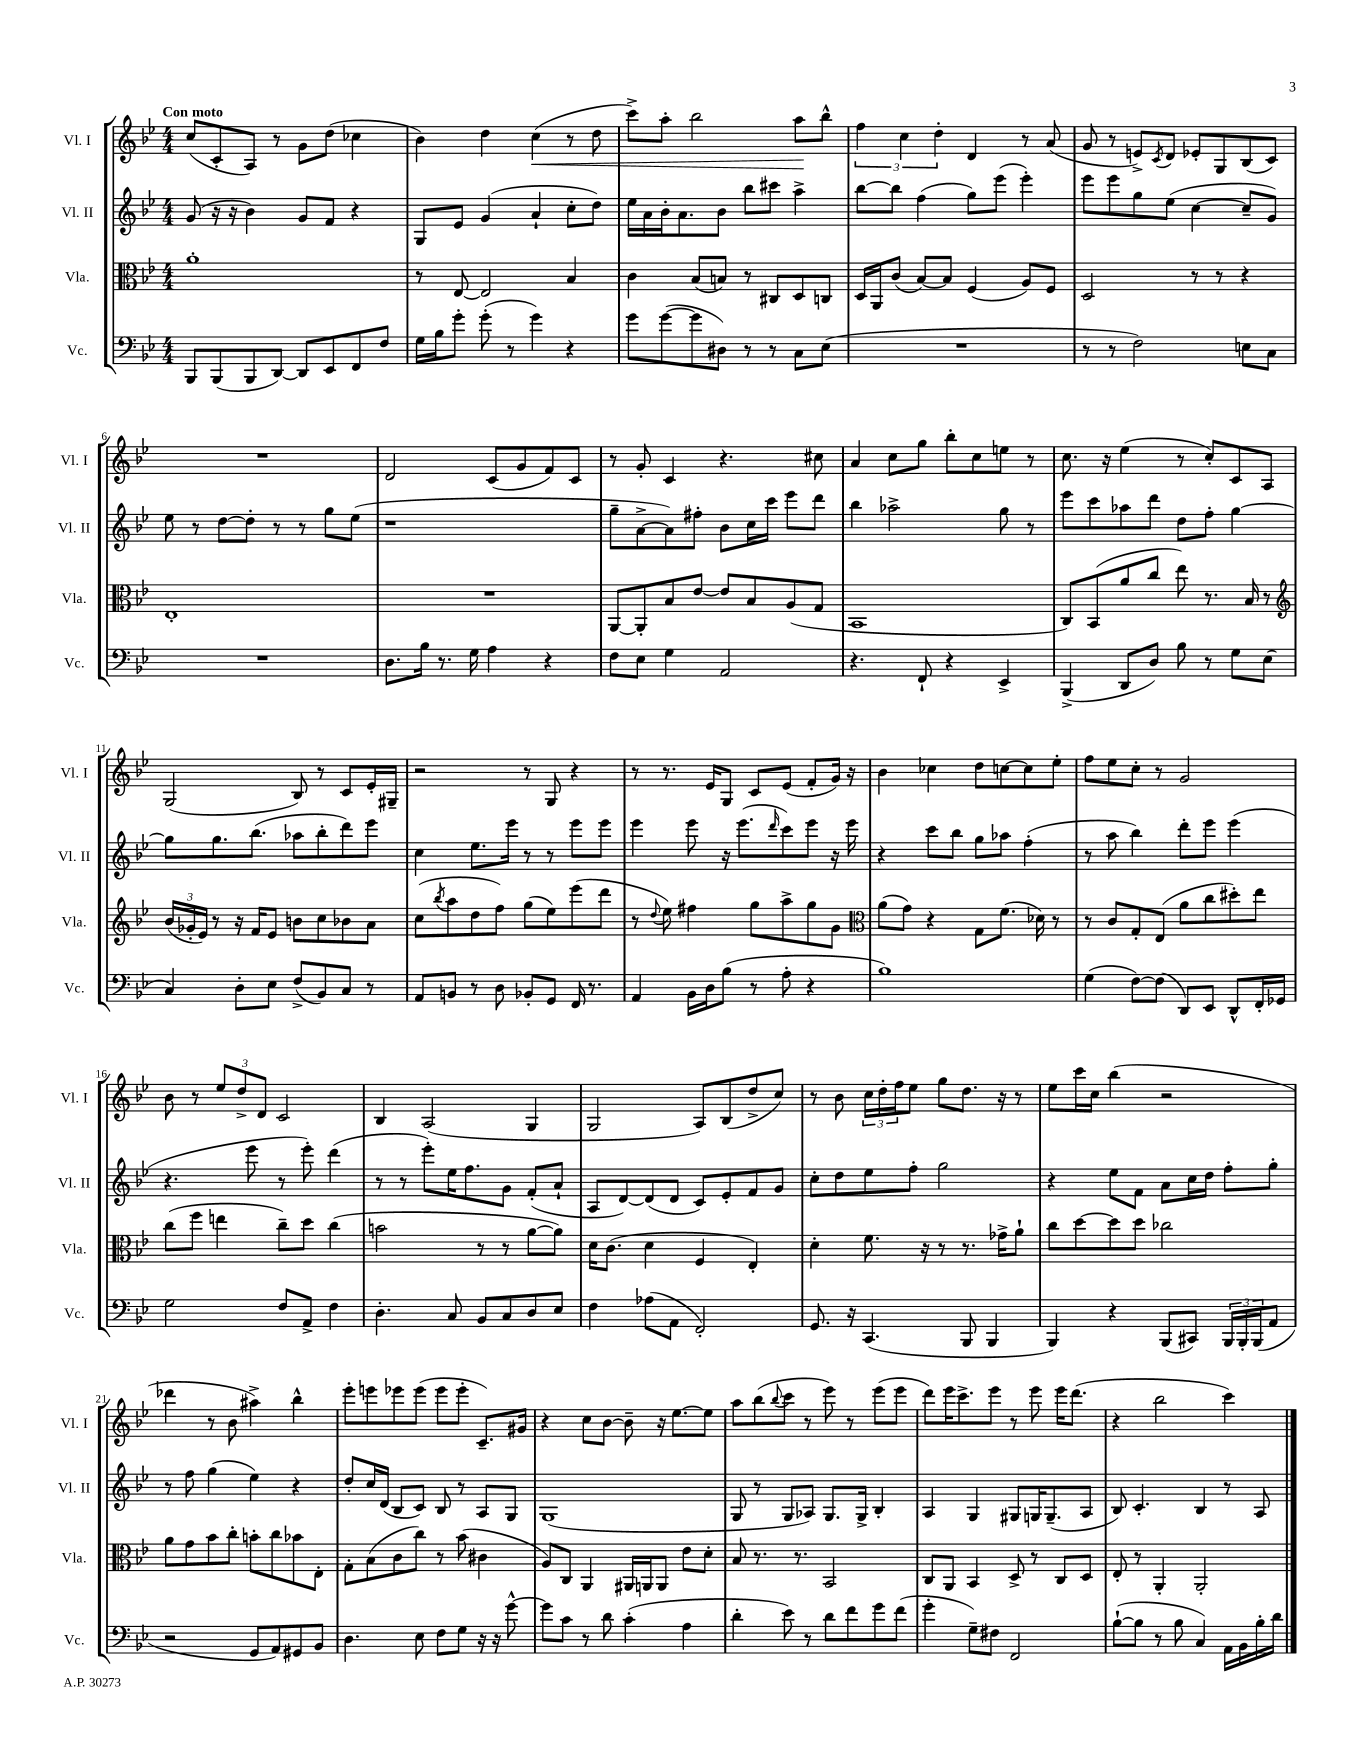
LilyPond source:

<<
\new StaffGroup <<
\new Staff = "s0" \with { instrumentName = "Vl. I" shortInstrumentName = "Vl. I" } {
    \clef treble \key bes \major \numericTimeSignature \time 4/4 \tempo "Con moto"
    c''8( c'8-. a8) r8 g'8 d''8( ces''4 |
    bes'4) d''4 c''4\<( r8 d''8 |
    c'''8->) a''8-. bes''2 a''8\! bes''8-^ |
    \tuplet 3/2 { f''4 c''4 d''4-. } d'4 r8 a'8( |
    g'8 r8 e'8->) \acciaccatura { c'8 } d'8 ees'8-. g8 bes8( c'8) |
    R1 |
    d'2 c'8( g'8 f'8) c'8 |
    r8 g'8-. c'4 r4. cis''8 |
    a'4 c''8 g''8 bes''8-. c''8 e''8 r8 |
    c''8. r16 ees''4( r8 c''8-.) c'8 a8 |
    g2( bes8) r8 c'8 ees'16-. gis16-- |
    r2 r8 g8 r4 |
    r8 r8. ees'16 g8 c'8 ees'8( f'8-. g'16) r16 |
    bes'4 ces''4 d''8 c''8~ c''8 ees''8-. |
    f''8 ees''8 c''8-. r8 g'2 |
    bes'8 r8 \tuplet 3/2 { ees''8 d''8-> d'8 } c'2 |
    bes4 a2( g4 |
    g2 a8) bes8( d''8-> c''8) |
    r8 bes'8 \tuplet 3/2 { c''16 d''16-. f''16 } ees''8 g''8 d''8. r16 r8 |
    ees''8 c'''16 c''16 bes''4( r2 |
    des'''4 r8 bes'8 ais''4->) bes''4-^ |
    ees'''8-. e'''8 ees'''8 ees'''8( ees'''8 ees'''8-. c'8.--) gis'16 |
    r4 c''8 bes'8~ bes'8-- r16 ees''8.~ ees''8 |
    a''8 bes''8( \appoggiatura { bes''8 } c'''8 r8 ees'''8) r8 ees'''8( ees'''8 |
    d'''8) ees'''16 c'''8.-> ees'''8 r8 ees'''8 ees'''16 d'''8.( |
    r4 bes''2 c'''4) \bar "|." |
}
\new Staff = "s1" \with { instrumentName = "Vl. II" shortInstrumentName = "Vl. II" } {
    \clef treble \key bes \major \numericTimeSignature \time 4/4
    g'8( r16 r16 bes'4) g'8 f'8 r4 |
    g8 ees'8 g'4( a'4-! c''8-. d''8) |
    ees''16 a'16 bes'16-. a'8. bes'8 bes''8 cis'''8 a''4-> |
    bes''8~ bes''8 f''4( g''8) ees'''8( ees'''4-.) |
    ees'''8 ees'''8 g''8 ees''8( c''4~ c''8-- g'8) |
    ees''8 r8 d''8~ d''8-. r8 r8 g''8 ees''8( |
    r1 |
    g''8-- a'8~-> a'8) fis''8-. bes'8 c''16 c'''16 ees'''8 d'''8 |
    bes''4 aes''2-> g''8 r8 |
    ees'''8 c'''8 aes''8 d'''8 d''8 f''8-. g''4~ |
    g''8 g''8. bes''8.( aes''8 bes''8-. d'''8) ees'''8 |
    c''4 ees''8. ees'''16 r8 r8 ees'''8 ees'''8 |
    ees'''4 ees'''8 r16 ees'''8.( \grace { d'''16 } c'''8) ees'''8 r16 ees'''16 |
    r4 c'''8 bes''8 g''8 aes''8 f''4-.( |
    r8 a''8 bes''4) d'''8-. ees'''8 ees'''4( |
    r4. ees'''8 r8 ees'''8-.) d'''4( |
    r8 r8 ees'''8-.) ees''16 f''8. g'8 f'8-.( a'8-! |
    a8 d'8~) d'8( d'8 c'8) ees'8-. f'8 g'8 |
    c''8-. d''8 ees''8 f''8-. g''2 |
    r4 ees''8 f'8 a'8 c''16 d''16 f''8-. g''8-. |
    r8 f''8 g''4( ees''4) r4 |
    d''8-. c''16 d'16( bes8 c'8) bes8 r8 a8 g8 |
    g1( |
    g8 r8 g8 aes8) g8. g16-> bes4-. |
    a4 g4 gis8 g16 g8.--( a8 |
    bes8) c'4.-. bes4 r8 a8 \bar "|." |
}
\new Staff = "s2" \with { instrumentName = "Vla." shortInstrumentName = "Vla." } {
    \clef alto \key bes \major \numericTimeSignature \time 4/4
    a'1-. |
    r8 ees8~ ees2 bes4 |
    c'4 bes8( b8) r8 cis8 d8 c8 |
    d16 a,16 c'8( bes8~) bes8 f4( a8) f8 |
    d2 r8 r8 r4 |
    ees1-. |
    R1 |
    a,8~ a,8-. bes8 ees'8~ ees'8 bes8 a8( g8 |
    bes,1 |
    c8) bes,8( a'8 c''8 ees''8) r8. bes16 r8 |
    \clef treble \tuplet 3/2 { bes'16( ges'16-. ees'16) } r8 r16 f'16 ees'8 b'8 c''8 bes'8 a'8 |
    c''8( \acciaccatura { bes''8 } a''8 d''8 f''8) g''8( ees''8) ees'''8( d'''8 |
    r8 \appoggiatura { d''8 } ees''8) fis''4 g''8 a''8-> g''8 g'8 |
    \clef alto a'8( g'8) r4 g8 f'8.( des'16) r8 |
    r8 c'8 g8-. ees8( a'8 c''8 dis''8-.) ees''8 |
    c''8( f''8 e''4 c''8--) d''8 c''4( |
    b'2 r8 r8 a'8~ a'8) |
    d'16 c'8.( d'4 f4 ees4-.) |
    d'4-. f'8. r16 r8 r8. ges'16-> a'8-! |
    c''8 d''8~ d''8 d''8 ces''2 |
    a'8 g'8 bes'8 c''8-. b'8-. c''8 bes'8 ees8-. |
    g8-. bes8( c'8 c''8) r8 bes'8( cis'4 |
    a8) c8 a,4 ais,16 a,16 a,8 ees'8 d'8-. |
    bes8 r8. r8. bes,2 |
    c8 a,8 bes,4 d8-> r8 c8 d8 |
    ees8-. r8 a,4-. a,2-. \bar "|." |
}
\new Staff = "s3" \with { instrumentName = "Vc." shortInstrumentName = "Vc." } {
    \clef bass \key bes \major \numericTimeSignature \time 4/4
    bes,,8 bes,,8( bes,,8 d,8~) d,8 ees,8 f,8 f8 |
    g16 bes16 g'8-. g'8-.( r8 g'4) r4 |
    g'8 g'8~( g'8 dis8) r8 r8 c8 ees8( |
    R1 |
    r8 r8 f2) e8 c8 |
    R1 |
    d8. bes16 r8. g16 a4 r4 |
    f8 ees8 g4 a,2 |
    r4. f,8-! r4 ees,4-> |
    bes,,4->( d,8 d8) bes8 r8 g8 ees8( |
    c4) d8-. ees8 f8->( bes,8) c8 r8 |
    a,8 b,8 r8 d8 bes,8-. g,8 f,16 r8. |
    a,4 bes,16 d16 bes8( r8 a8-. r4 |
    bes1) |
    g4( f8~) f8( d,8) ees,8 d,8-^ f,16-. ges,16 |
    g2 f8 a,8-> f4 |
    d4.-. c8 bes,8 c8 d8 ees8 |
    f4 aes8( a,8 f,2-.) |
    g,8. r16 c,4.( bes,,8 bes,,4 |
    bes,,4) r4 bes,,8( cis,8) \tuplet 3/2 { bes,,16 bes,,16-. bes,,16( } a,8 |
    r2 g,8 a,8) gis,8 bes,8 |
    d4. ees8 f8 g8 r16 r16 g'8~-^ |
    g'8 c'8 r8 d'8 c'4-.( a4 |
    d'4-. ees'8) r8 d'8 f'8 g'8 f'8( |
    g'4-. g8--) fis8 f,2 |
    bes8~-!( bes8 r8 bes8 c4) a,16 bes,16 bes16-. d'16 \bar "|." |
}
>>
>>
